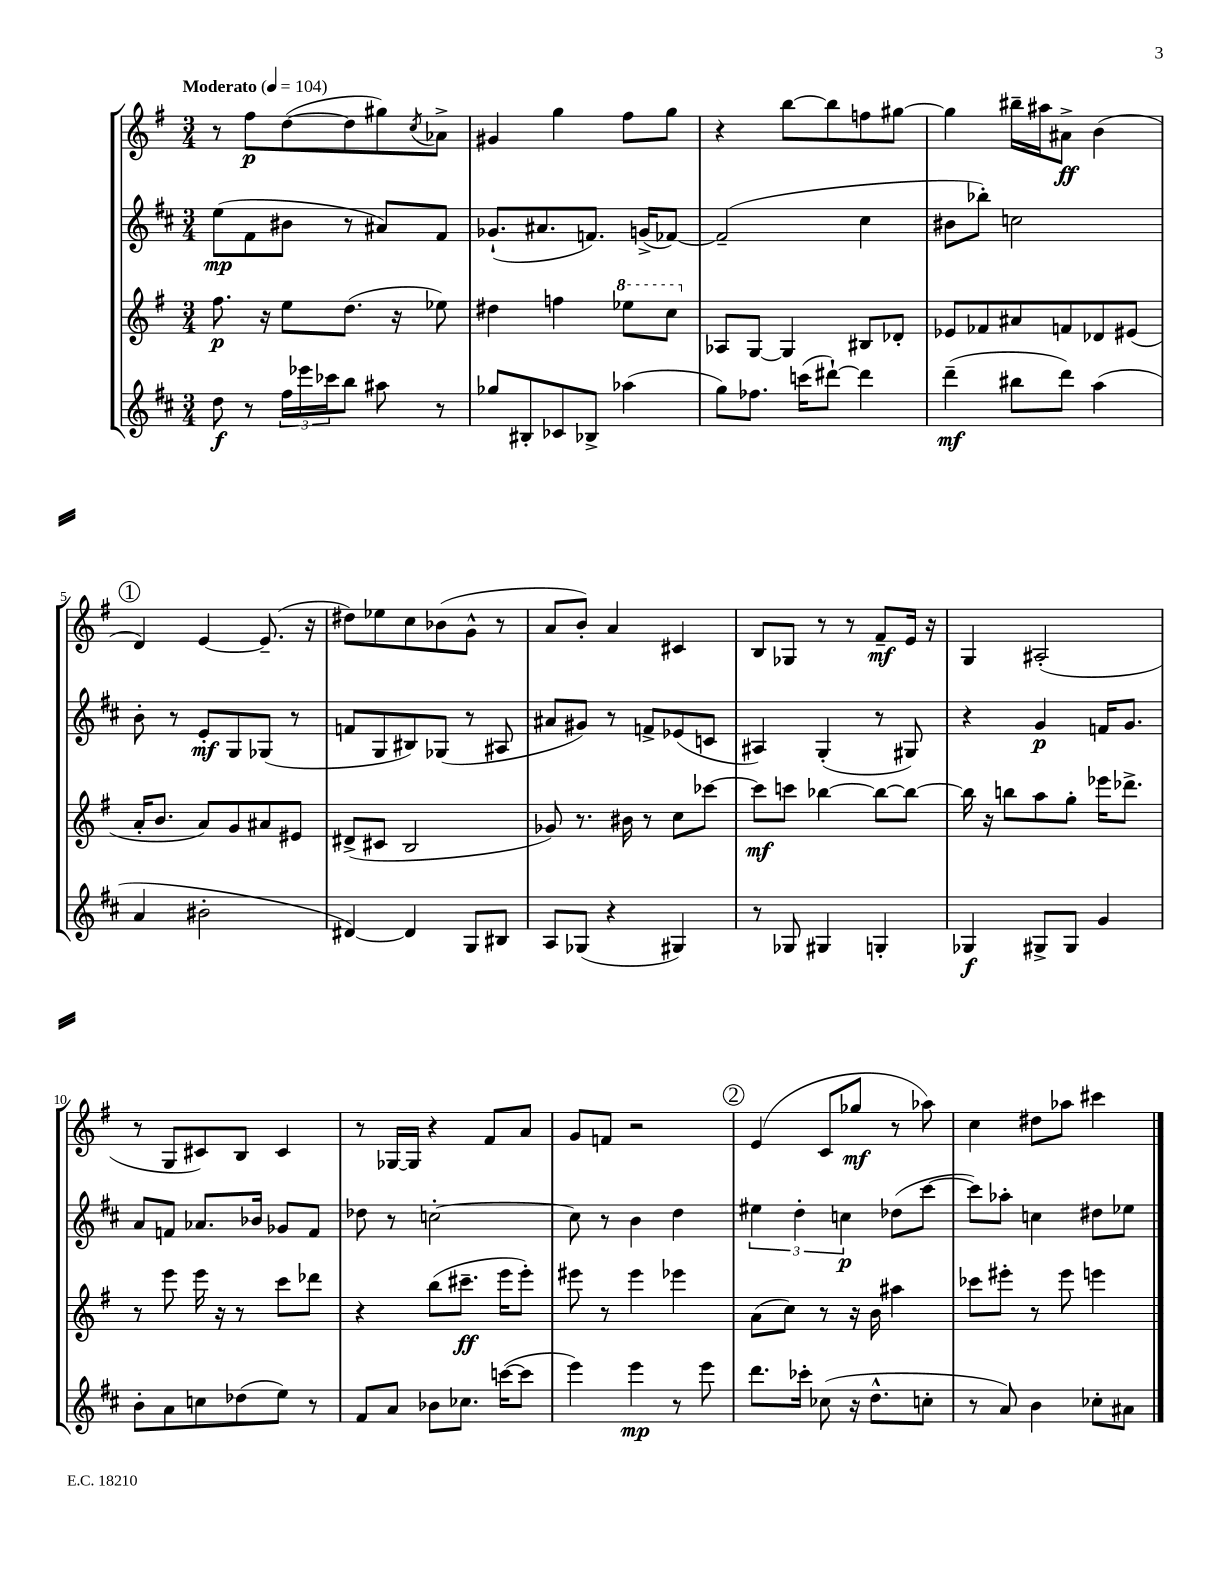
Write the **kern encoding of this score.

**kern	**dynam	**kern	**dynam	**kern	**dynam	**kern	**dynam
*part4	*part4	*part3	*part3	*part2	*part2	*part1	*part1
*staff4	*staff4	*staff3	*staff3	*staff2	*staff2	*staff1	*staff1
*clefG2	*	*clefG2	*	*clefG2	*	*clefG2	*
*k[f#c#]	*	*k[f#]	*	*k[f#c#]	*	*k[f#]	*
*M3/4	*	*M3/4	*	*M3/4	*	*M3/4	*
*MM104	*	*MM104	*	*MM104	*	*MM104	*
=1	=1	=1	=1	=1	=1	=1	=1
!	!	!	!	!	!	!LO:TX:a:B:t=Moderato	!
8dd\	f	8.ff#\	p	(8ee\L	mp	8r	.
8r	.	.	.	8f#\	.	8ff#\L	p
.	.	16r	.	.	.	.	.
24ff#\LL	.	8ee\L	.	8b#X\J	.	([8dd\	.
24eee-X\	.	.	.	.	.	.	.
24ccc-X\J	.	.	.	.	.	.	.
8bb\J	.	(8.dd\J	.	8r	.	8dd\]	.
8aa#X\	.	.	.	8a#X/L)	.	8gg#X\)	.
.	.	16r	.	.	.	.	.
.	.	.	.	.	.	8qcc/	.
8r	.	8ee-X\)	.	8f#/J	.	8a-X^\J	.
=2	=2	=2	=2	=2	=2	=2	=2
8gg-X/L	.	4dd#X\	.	(8.g-X`/L	.	4g#X/	.
8B#X'/	.	.	.	.	.	.	.
.	.	.	.	8.a#X/	.	.	.
8c-X/	.	4ffn\	.	.	.	4gg\	.
8B-X^/J	.	.	.	8.fn/J)	.	.	.
*	*	*8va	*	*	*	*	*
(4aa-X\	.	8eee-X\L	.	.	.	8ff#\L	.
.	.	.	.	(16gn^/KL	.	.	.
.	.	8ccc\J	.	[8f-X/J)	.	8gg\J	.
=3	=3	=3	=3	=3	=3	=3	=3
*	*	*X8va	*	*	*	*	*
8gg\L)	.	8A-X/L	.	(2f-~/]	.	4r	.
8.ff-X\J	.	[8G/J	.	.	.	.	.
.	.	4G/]	.	.	.	[8bb\L	.
(16cccn\KL	.	.	.	.	.	.	.
[8ddd#X`\J)	.	.	.	.	.	8bb\]	.
4ddd#\]	.	8B#X/L	.	4cc#\	.	8ffn\	.
.	.	8d-X'/J	.	.	.	[8gg#X\J	.
=4	=4	=4	=4	=4	=4	=4	=4
(4ddd~\	mf	8e-X/L	.	8b#X\L	.	4gg#\]	.
.	.	8f-X/	.	8bb-X'\J)	.	.	.
8bb#X\L	.	8a#X/	.	2ccn\	.	16bb#X~\LL	.
.	.	.	.	.	.	16aa#X\J	.
8ddd\J)	.	8fn/	.	.	.	8a#X^\J	ff
(4aa\	.	8d-X/	.	.	.	(4b\	.
.	.	(8e#X/J	.	.	.	.	.
!!LO:LB:g=z
!!LO:REH:place=s1:t=1
=5	=5	=5	=5	=5	=5	=5	=5
4a/	.	16a'/KL	.	8b'\	.	4d/)	.
.	.	8.b/J	.	.	.	.	.
.	.	.	.	8r	.	.	.
2b#X'\	.	8a/L)	.	8e'/L	mf	[4e/	.
.	.	8g/	.	8G/	.	.	.
.	.	8a#X/	.	(8G-X/J	.	(8.e~/]	.
.	.	8e#X/J	.	8r	.	.	.
.	.	.	.	.	.	16r	.
=6	=6	=6	=6	=6	=6	=6	=6
[4d#X/)	.	(8d#X^/L	.	8fn/L	.	8dd#X\L)	.
.	.	8c#X/J	.	8G/	.	8ee-X\	.
4d#/]	.	2B/	.	8B#X/)	.	8cc\	.
.	.	.	.	(8G-X/J	.	(8b-X\	.
8G/L	.	.	.	8r	.	8g^^\J	.
8B#X/J	.	.	.	8A#X/	.	8r	.
=7	=7	=7	=7	=7	=7	=7	=7
8A/L	.	8g-X/)	.	8a#X/L	.	8a/L	.
(8G-X/J	.	8.r	.	8g#X/J)	.	8b'/J)	.
4r	.	.	.	8r	.	4a/	.
.	.	16b#X\	.	.	.	.	.
.	.	8r	.	8fn^/L	.	.	.
4G#X/)	.	8cc\L	.	(8e-X/	.	4c#X/	.
.	.	[8ccc-X\J	.	8cn/J	.	.	.
=8	=8	=8	=8	=8	=8	=8	=8
8r	.	8ccc-\L]	mf	4A#X/)	.	8B/L	.
8G-X/	.	8cccn\J	.	.	.	8G-X/J	.
4G#X/	.	[4bb-X\	.	(4G'/	.	8r	.
.	.	.	.	.	.	8r	.
4Gn'/	.	8bb-\L_	.	8r	.	8f#~/L	mf
.	.	8bb-\J_	.	8G#X/)	.	16e/Jk	.
.	.	.	.	.	.	16r	.
=9	=9	=9	=9	=9	=9	=9	=9
4G-X/	f	16bb-\]	.	4r	.	4G/	.
.	.	16r	.	.	.	.	.
.	.	8bbn\L	.	.	.	.	.
8G#X^/L	.	8aa\	.	4g/	p	(2A#X'/	.
8G#/J	.	8gg'\J	.	.	.	.	.
4g/	.	16eee-X\KL	.	16fn/KL	.	.	.
.	.	8.ddd-X^\J	.	8.g/J	.	.	.
!!LO:LB:g=z
=10	=10	=10	=10	=10	=10	=10	=10
8b'\L	.	8r	.	8a/L	.	8r	.
8a\	.	8eee\	.	8fn/J	.	8G/L	.
8ccn\	.	16eee\	.	8.a-X/L	.	8c#X/)	.
.	.	16r	.	.	.	.	.
(8dd-X\	.	8r	.	.	.	8B/J	.
.	.	.	.	16b-X/Jk	.	.	.
8ee\J)	.	8ccc\L	.	8g-X/L	.	4c#/	.
8r	.	8ddd-X\J	.	8f/J	.	.	.
=11	=11	=11	=11	=11	=11	=11	=11
8f#/L	.	4r	.	8dd-X\	.	8r	.
8a/J	.	.	.	8r	.	[16G-X/LL	.
.	.	.	.	.	.	16G-/JJ]	.
8b-X\L	.	(8bb\L	.	[2ccn'\	.	4r	.
8.cc-X\J	.	8.ccc#X~\J	ff	.	.	.	.
.	.	.	.	.	.	8f#/L	.
([16cccn\KL	.	16eee\KL	.	.	.	.	.
8ccc\J]	.	8eee'\J)	.	.	.	8a/J	.
=12	=12	=12	=12	=12	=12	=12	=12
4eee\)	.	8eee#X\	.	8cc\]	.	8g/L	.
.	.	8r	.	8r	.	8fn/J	.
4eee\	mp	4eee#\	.	4b\	.	2r	.
8r	.	4eee-X\	.	4dd\	.	.	.
8eee\	.	.	.	.	.	.	.
!!LO:REH:place=s1:t=2
=13	=13	=13	=13	=13	=13	=13	=13
8.ddd\L	.	(8a\L	.	6ee#X\	.	(4e/	.
.	.	8cc\J)	.	.	.	.	.
.	.	.	.	6dd'\	.	.	.
16ccc-X'\Jk	.	.	.	.	.	.	.
(8cc-X\	.	8r	.	.	.	8c/L	.
.	.	.	.	6ccn\	p	.	.
16r	.	16r	.	.	.	8gg-X/J	mf
8.dd^^\L	.	16b\	.	.	.	.	.
.	.	4aa#X\	.	(8dd-X\L	.	8r	.
8ccn'\J	.	.	.	[8ccc#\J	.	8aa-X\)	.
=14	=14	=14	=14	=14	=14	=14	=14
8r	.	8ccc-X\L	.	8ccc#\L])	.	4cc\	.
8a/)	.	8eee#X'\J	.	8aa-X'\J	.	.	.
4b\	.	8r	.	4ccn\	.	8dd#X\L	.
.	.	8eee#\	.	.	.	8aa-X\J	.
8cc-X'\L	.	4eeen\	.	8dd#X\L	.	4ccc#X\	.
8a#X\J	.	.	.	8ee-X\J	.	.	.
==	==	==	==	==	==	==	==
*-	*-	*-	*-	*-	*-	*-	*-
